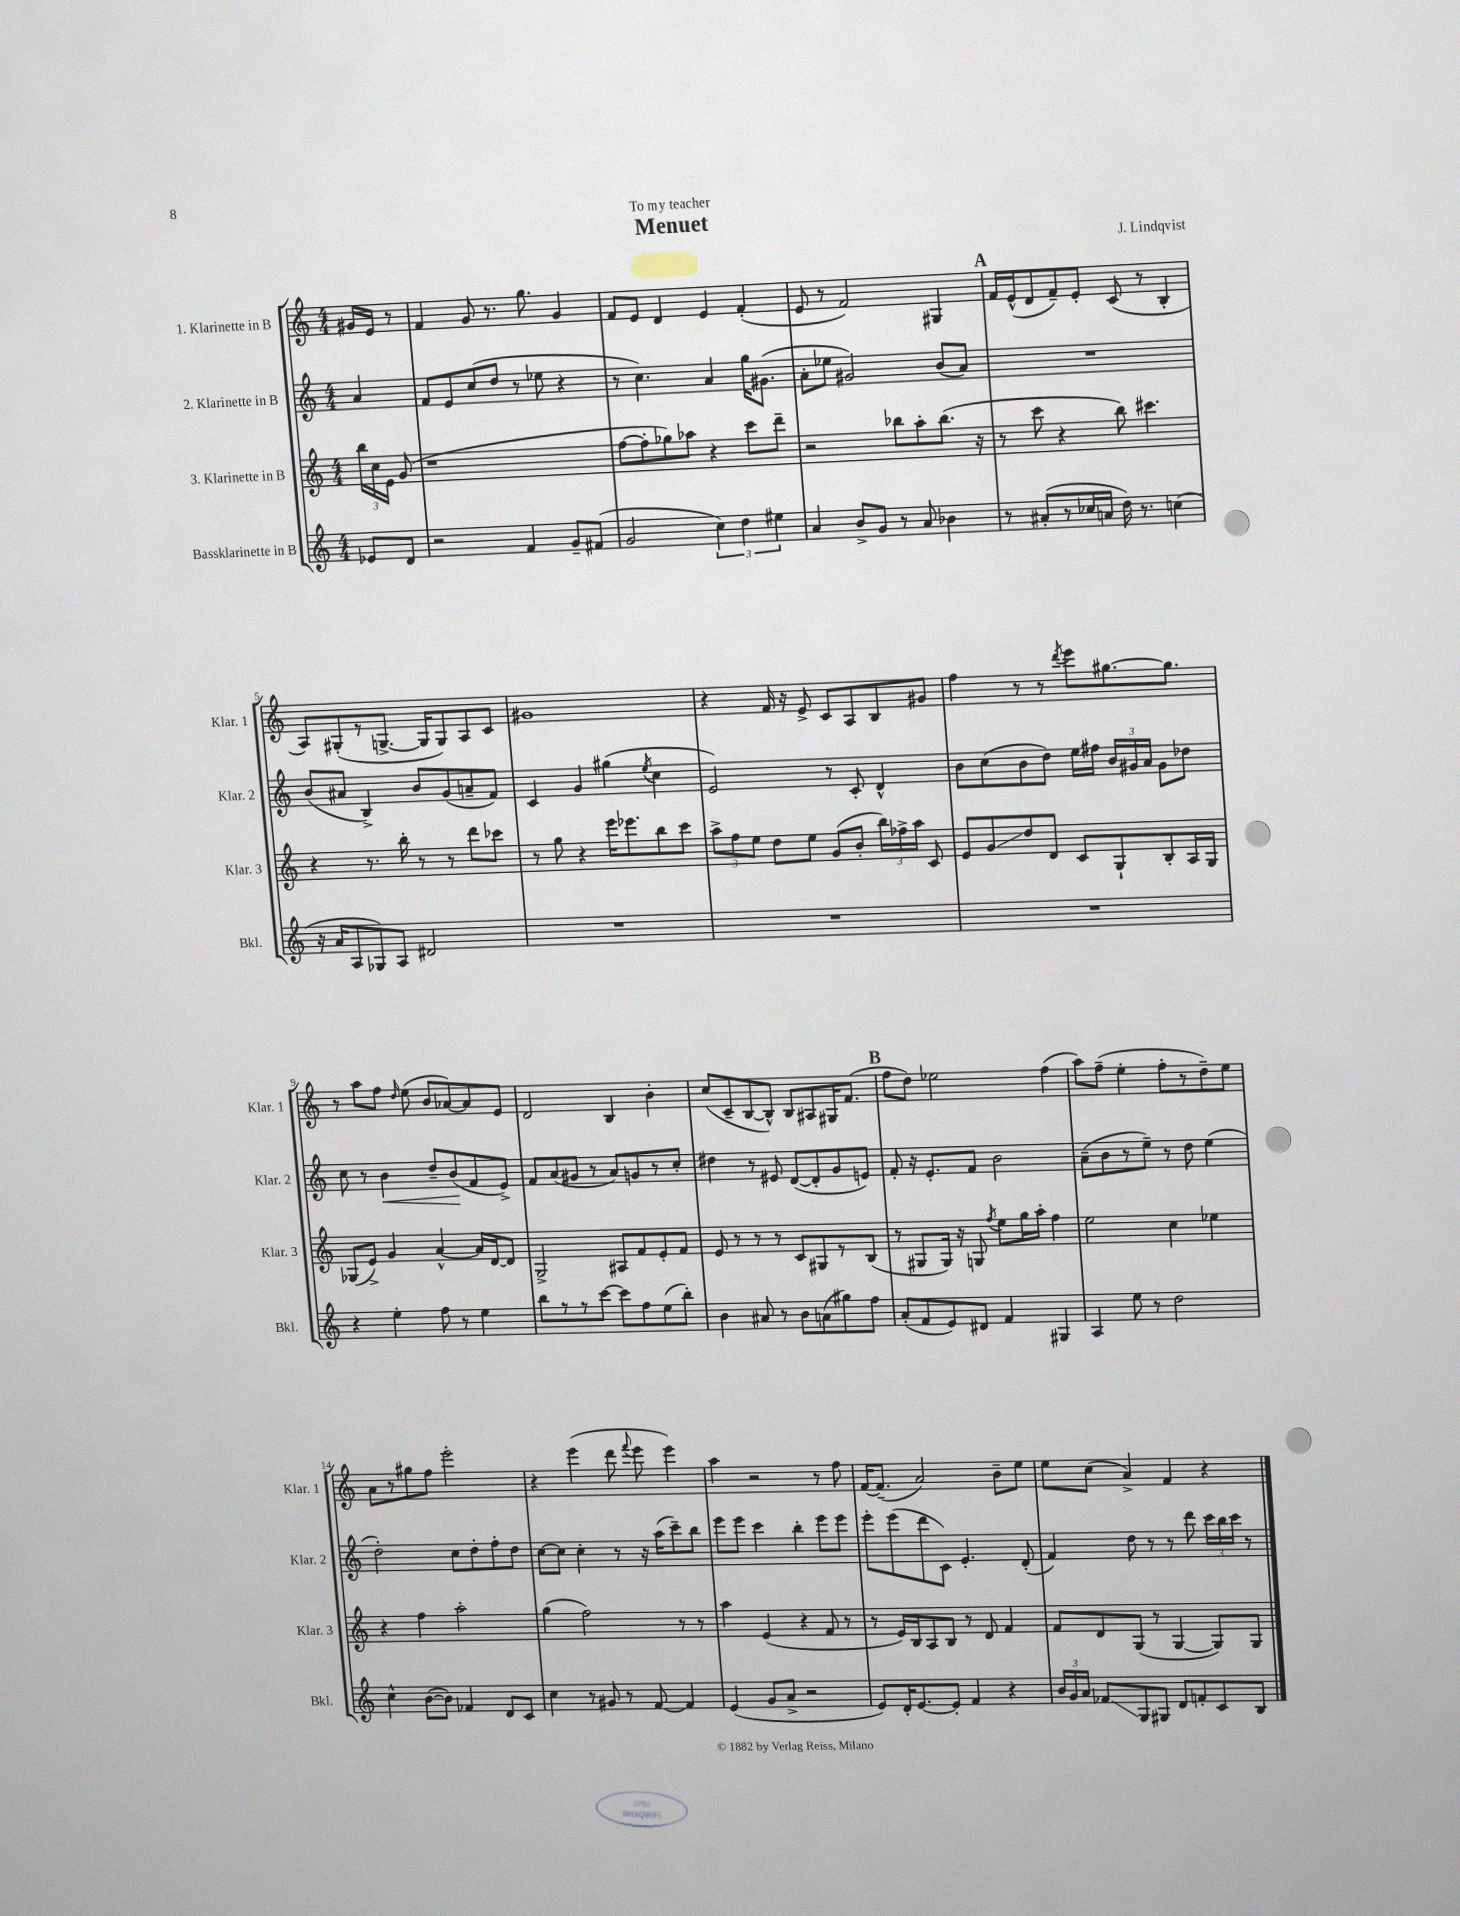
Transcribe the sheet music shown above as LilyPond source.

\header { title = "Menuet" composer = "J. Lindqvist" dedication = "To my teacher" }
<<
\new StaffGroup <<
\new Staff = "s0" \with { instrumentName = "1. Klarinette in B" shortInstrumentName = "Klar. 1" } {
    \clef treble \key c \major \numericTimeSignature \time 4/4 \partial 4
    \autoBeamOff gis'16[ e'16] r8 |
    f'4 g'8 r8. g''8. g'4 |
    f'8[ e'8] d'4 e'4 f'4-.( |
    e'8 r8 f'2) gis4 |
    \mark \markup { \bold "A" } f'16[ e'16-^( d'8 f'8--) e'8]-. c'8( r8 b4-. |
    a8[) gis8-.( r8 g8.]~-> g16[ g8) a8 c'8] |
    gis'1 |
    r4 f'16 r16 e'8-> c'8[ a8 b8 gis'8] |
    f''4 r8 r8 \acciaccatura { d'''8 } e'''8[ gis''8.~ gis''8.] |
    r8 a''8[ f''8] \grace { d''16 } e''8( b'8[ aes'8~) aes'8 e'8] |
    d'2 b4 b'4-. |
    c''8[( c'8-- b8~ b8]-^) b8[ ais8 gis16 f'8.]( |
    \mark \markup { \bold "B" } f''8[ d''8]) ees''2 f''4( |
    a''8[) f''8]--( e''4-. f''8[-. r8 d''8--) e''8] |
    a'8[ r8 gis''8 f''8] e'''2-. |
    r4 e'''4( d'''8 \appoggiatura { f'''8 } e'''8 e'''4) |
    a''4 r2 r8 f''8 |
    f'16[~ f'8.]--( a'2) b'8[-- e''8] |
    e''8[ c''8]( a'4->) f'4 r4 \bar "|." |
}
\new Staff = "s1" \with { instrumentName = "2. Klarinette in B" shortInstrumentName = "Klar. 2" } {
    \clef treble \key c \major \numericTimeSignature \time 4/4 \partial 4
    \autoBeamOff a'4 |
    f'8[ e'8 c''8( d''8] r8 ees''8 r4 |
    r8 c''4.) a'4 g''16[ gis'8.]( |
    a'8[-. ees''8] gis'2) b'8[( a'8]) |
    \mark \markup { \bold "A" } R1 |
    b'8[( ais'8] b4->) b'8[ g'8( a'8-- f'8]) |
    c'4 g'4 gis''4( \acciaccatura { e''8 } c''4 |
    e'2) r8 c'8-. d'4-^ |
    b'8[ c''8( b'8 d''8]) e''16[ fis''16] \tuplet 3/2 { b'16[ gis'16 a'16] } gis'8[ des''8] |
    c''8 r8 b'4\< d''8[-- b'8\!( f'8 e'8]->) |
    f'8[ a'8( gis'8] r8 a'8[) g'8 r8 c''8]-. |
    dis''4 r8 eis'8 d'8[~( d'8-. g'8 e'8]) |
    \mark \markup { \bold "B" } f'8-. r16 e'8.[-. f'8] b'2 |
    a'8[--( b'8 r8 e''8]--) r8 d''8 e''4( |
    d''2-.) c''8[ d''8-. f''8-. d''8] |
    c''8[~ c''8] c''4-. r8 r16 a''16[( c'''8--) b''8] |
    e'''8[ e'''8] c'''4 b''4-. e'''8[ e'''8] |
    e'''8[-. e'''8( d'''8 c'8]) e'4.-. d'8-.( |
    f'4) d''8 r8 r8 d'''8 \tuplet 3/2 { c'''16[ b''16 c'''16] } r8 \bar "|." |
}
\new Staff = "s2" \with { instrumentName = "3. Klarinette in B" shortInstrumentName = "Klar. 3" } {
    \clef treble \key c \major \numericTimeSignature \time 4/4 \partial 4
    \autoBeamOff \tuplet 3/2 { b''16[ c''16 e'16] } g'8( |
    r1 |
    f''8[~ f''8-. ges''8) aes''8] r4 c'''8[ d'''8]-- |
    r2 bes''8[ a''8-. bes''8.]( r16 |
    \mark \markup { \bold "A" } r8 c'''8 r4 b''8) cis'''4. |
    r4 r8. b''16-. r8 r8 d'''8[ ces'''8] |
    r8 g''8 r4 e'''16[ ees'''8. b''8 c'''8] |
    \tuplet 3/2 { a''8[-> f''8 e''8] } d''8[ e''8] g'8[( b'8]-. \tuplet 3/2 { b''16[) fes''16-> a''16] } c'8 |
    e'8[ g'8\glissando d''8 d'8] c'8[ g8-! b8-. a16 g16] |
    ges8[( e'8]->) g'4 a'4~-^ a'16[ d'16~ d'8] |
    g2-> ais8[ f'8 e'8-. f'8] |
    e'8 r8 r8 r8 c'8[ gis8 r8 b8]( |
    \mark \markup { \bold "B" } r8 gis8[ gis16]) r16 g8 \acciaccatura { f''8 } e''8[ g''16 a''16]-. f''4 |
    e''2 c''4 ees''4 |
    r4 f''4 a''2-. |
    g''4( f''2) r8 r8 |
    a''4 e'4( r4 f'8 r8 |
    r8 e'16[) b16 a8 b8] r8 d'8 f'4 |
    f'8[ d'8 g8]( r8 g4~ g8[) g8] \bar "|." |
}
\new Staff = "s3" \with { instrumentName = "Bassklarinette in B" shortInstrumentName = "Bkl." } {
    \clef treble \key c \major \numericTimeSignature \time 4/4 \partial 4
    \autoBeamOff ees'8[ d'8] |
    r2 f'4 g'8[-- fis'8]( |
    g'2 \tuplet 3/2 { c''4) d''4 eis''4 } |
    a'4 b'8[-> g'8] r8 a'8 bes'4 |
    \mark \markup { \bold "A" } r8 ais'8[-.( r8 ces''16 a'16] d''16) r8. c''4( |
    r16 a'16[ a8 ges8) a8] dis'2 |
    R1 |
    R1 |
    R1 |
    r4 e''4-. f''8 r8 e''4 |
    b''8[ r8 r8 c'''8]~ c'''8[ f''8 e''8( b''8]-.) |
    b'4 ais'8 r8 b'8[ a'8( gis''8) f''8] |
    \mark \markup { \bold "B" } a'8[-.( f'8 e'8) dis'8] f'4 gis4 |
    a4 e''8 r8 d''2 |
    c''4-^ b'8[~( b'8]) fes'4 d'8[ c'8] |
    c''4 r8 gis'8 r8 f'8~ f'4 |
    e'4( g'8[ a'8]-> r2 |
    e'8[) d'16-. e'8.~ e'8]-. f'4 r4 |
    \tuplet 3/2 { b'16[ g'16 a'16] } fes'8[\glissando g8 gis8] d'8[ f'8-. c'8 b8] \bar "|." |
}
>>
>>
